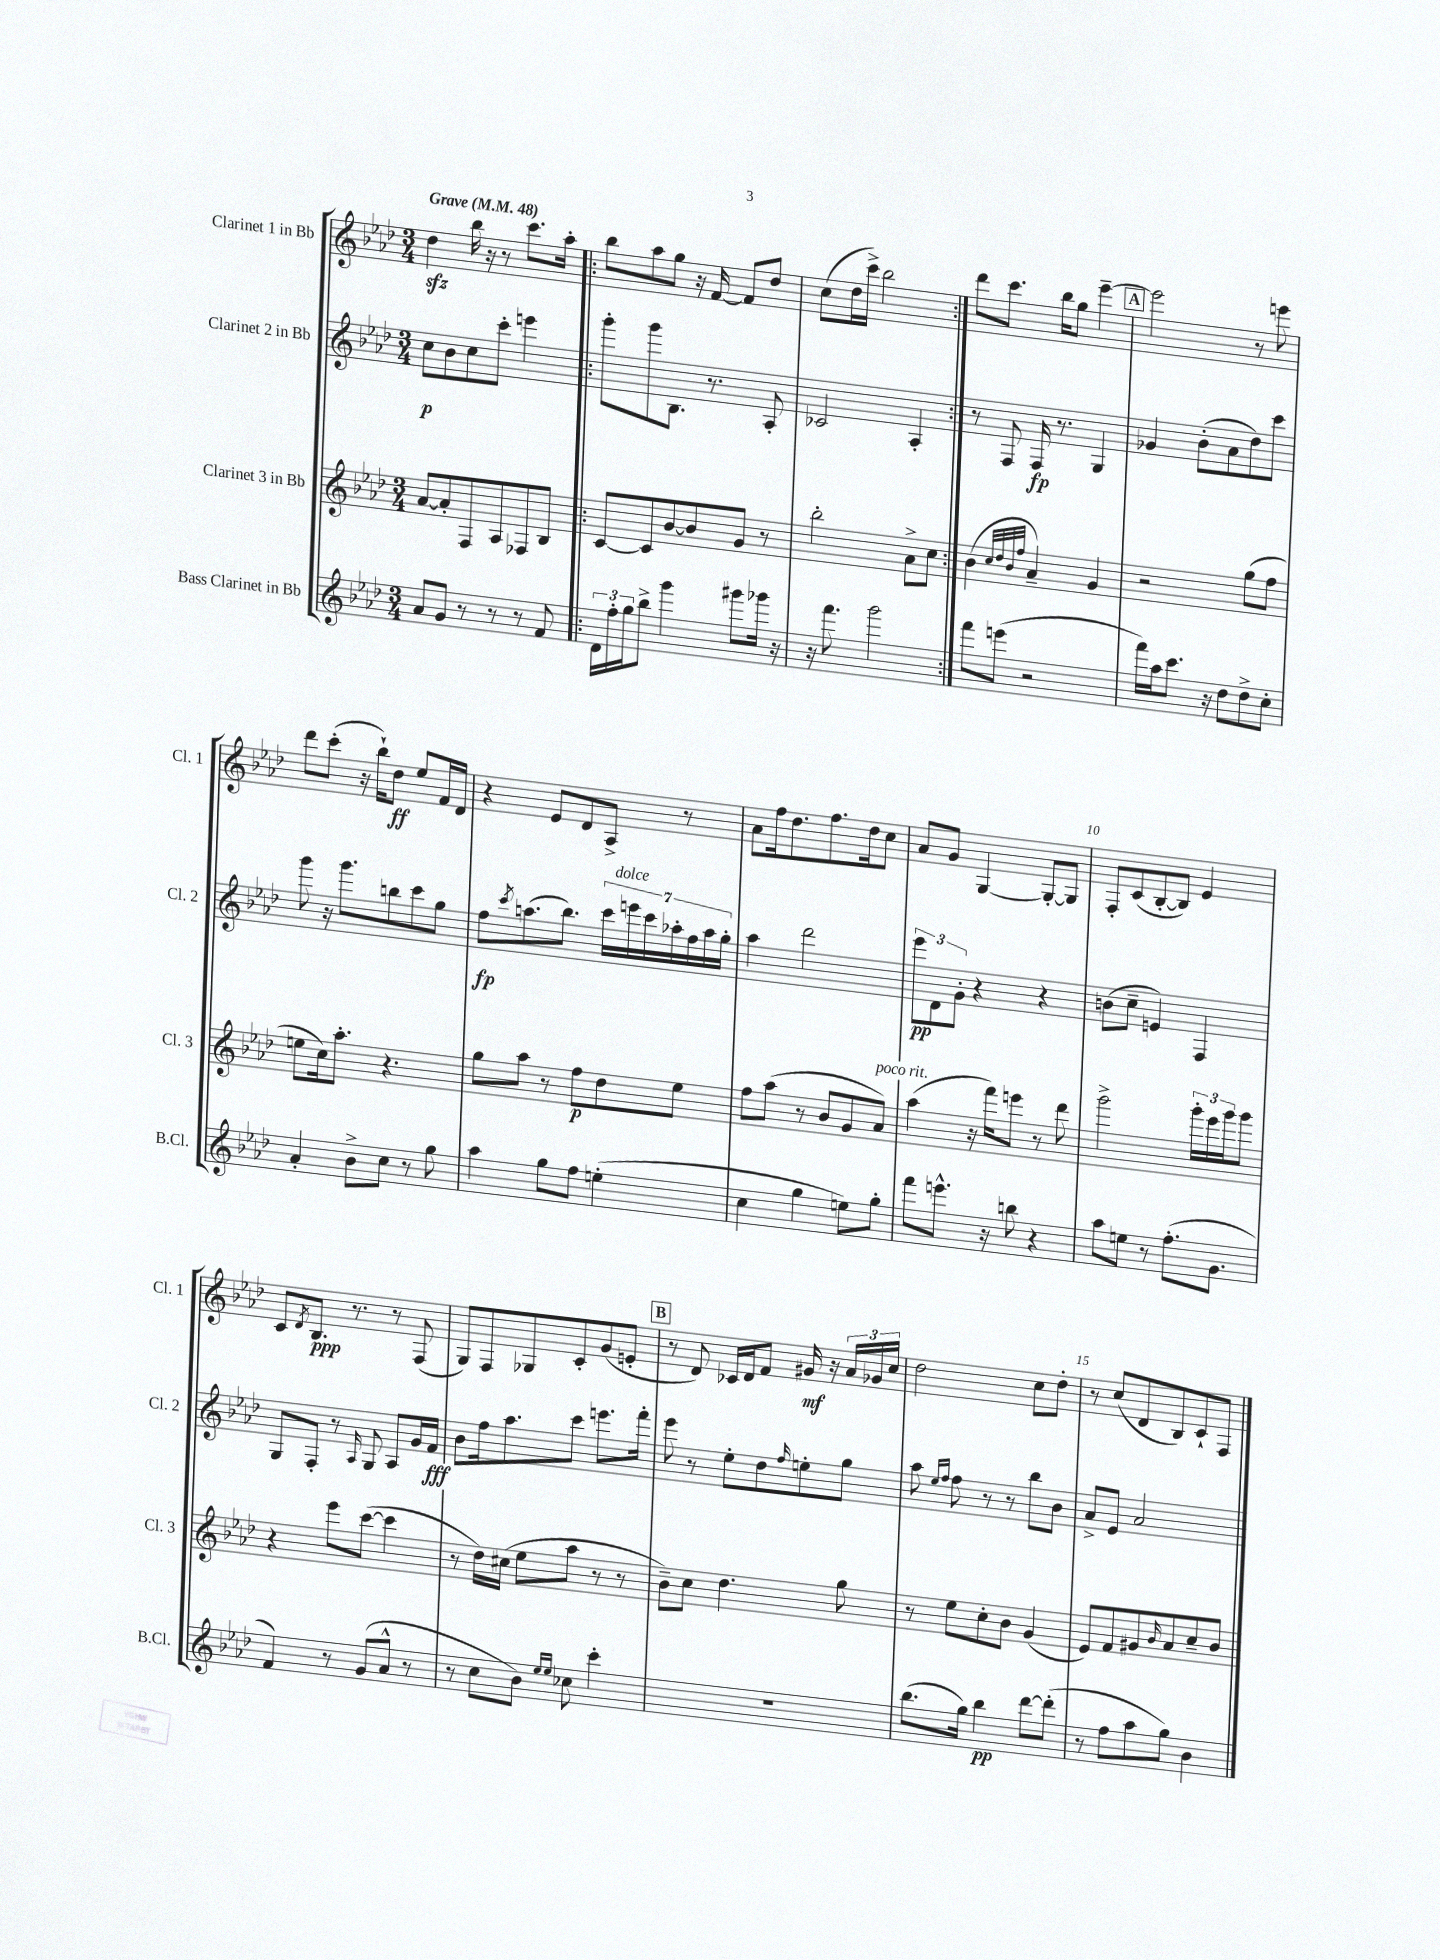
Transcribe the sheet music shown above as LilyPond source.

<<
\new StaffGroup <<
\new Staff = "s0" \with { instrumentName = "Clarinet 1 in Bb" shortInstrumentName = "Cl. 1" } {
    \clef treble \key aes \major \numericTimeSignature \time 3/4 \tempo "Grave" 4 = 48
    des''4\sfz bes''16 r16 r8 c'''8. aes''16-. |
    \repeat volta 2 { bes''8 aes''8 g''8 r16 f'16~ f'8 des''8 |
    c''8( des''16 c'''16->) bes''2 | }
    des'''8 c'''8. bes''16 g''8 ees'''4~-- |
    \mark \markup { \box "A" } ees'''2 r8 e'''8 |
    des'''8 c'''8-.( r16 bes''16-!) des''8\ff ees''8 f'16 des'16 |
    r4 ees'8 des'8 aes8-> r8 |
    aes'8 f''16 des''8. f''8. des''16 c''8 |
    aes'8 g'8 g4~ g8~-. g8 |
    f8-. c'8( bes8~-. bes8) ees'4 |
    c'8 \acciaccatura { des'8 } bes8.\ppp r8. r8 f8( |
    g8) f8 ges8 c'8-. g'8( e'8-. |
    \mark \markup { \box "B" } r8 des'8) ces'16 des'16 f'8 gis'16\mf r16 \tuplet 3/2 { aes'16 ges'16 c''16 } |
    des''2 c''8 des''8-. |
    r8 c''8( des'8 bes8) c'8-! f8 \bar "|." |
}
\new Staff = "s1" \with { instrumentName = "Clarinet 2 in Bb" shortInstrumentName = "Cl. 2" } {
    \clef treble \key aes \major \numericTimeSignature \time 3/4
    c''8\p bes'8 c''8 c'''8-. e'''4 |
    \repeat volta 2 { g'''8-. g'''8 bes8. r8. aes8-. |
    ces'2 aes4-. | }
    r8 f8 f16\fp r8. g4 |
    \mark \markup { \box "A" } ges'4 bes'8-.( aes'8 des''8) c'''8 |
    g'''8 r16 g'''8. b''8 c'''8 g''8 |
    f''8\fp \acciaccatura { c'''8 } a''8.( bes''8.) \tuplet 7/4 { c'''16 e'''16^\markup { \italic "dolce" } c'''16 aes''16-. f''16 aes''16 g''16-. } |
    aes''4 des'''2 |
    \tuplet 3/2 { ees'''8\pp des'8 g'8-. } r4 r4 |
    b'8( c''8-- e'4) f4 |
    g8 f8-. r8 \grace { aes16 } g8 aes8 g'16 f'16\fff |
    bes'8 f''16 aes''8. c'''8 e'''8. f'''16-. |
    \mark \markup { \box "B" } ees'''8 r8 ees''8-. des''8 \grace { f''16 } e''8-. g''8 |
    aes''8 \grace { ees''16 f''16 } f''8 r8 r8 bes''8 bes'8 |
    aes'8-> ees'8 aes'2 \bar "|." |
}
\new Staff = "s2" \with { instrumentName = "Clarinet 3 in Bb" shortInstrumentName = "Cl. 3" } {
    \clef treble \key aes \major \numericTimeSignature \time 3/4
    aes'8~ aes'8-. f8 aes8 fes8 bes8 |
    \repeat volta 2 { c'8~ c'8 bes'8~ bes'8 g'8 r8 |
    bes''2-. aes'8-> c''8 | }
    bes'4( \grace { c''32 des''32 bes'32 f''32 } aes'4--) g'4 |
    \mark \markup { \box "A" } r2 g''8( f''8 |
    e''8 c''16) aes''8.-. r4. |
    g''8 aes''8 r8 f''8\p des''8 ees''8 |
    f''8 aes''8( r8 bes'8 g'8 aes'8^\markup { \italic "poco rit." }) |
    aes''4( r16 f'''16) e'''8 r8 des'''8 |
    g'''2-> \tuplet 3/2 { g'''16-. ees'''16 g'''16 } g'''8 |
    r4 ees'''8 c'''8~( c'''4 |
    r8 des''16) cis''16( ees''8 aes''8 r8 r8 |
    \mark \markup { \box "B" } bes'8--) c''8 des''4. g''8 |
    r8 ees''8 c''8-. bes'8 g'4( |
    ees'8) f'8 gis'8 \grace { bes'16 } aes'8 c''8-- bes'8 \bar "|." |
}
\new Staff = "s3" \with { instrumentName = "Bass Clarinet in Bb" shortInstrumentName = "B.Cl." } {
    \clef treble \key aes \major \numericTimeSignature \time 3/4
    aes'8 g'8 r8 r8 r8 f'8 |
    \repeat volta 2 { \tuplet 3/2 { des'16 f''16-. g''16 } bes''8-> g'''4 gis'''8 ges'''16 r16 |
    r16 f'''8. g'''2 | }
    f'''8 e'''8( r2 |
    \mark \markup { \box "A" } f'''16) aes''16 c'''8. r16 des''8 des''8-> c''8-. |
    aes'4-. bes'8-> c''8 r8 g''8 |
    aes''4 g''8 f''8 e''4-.( |
    c''4 g''4 e''8) g''8-. |
    f'''8 e'''8.-^ r16 b''8 r4 |
    aes''8 e''8 r8 f''8.-.( g'8. |
    f'4) r8 g'8( aes'8-^ r8 |
    r8 c''8 bes'8) \grace { ees''16 ees''16 } ces''8 c'''4-. |
    \mark \markup { \box "B" } R2. |
    bes''8.( g''16) bes''4\pp des'''8~ des'''8-.( |
    r8 f''8 aes''8 g''8) bes'4 \bar "|." |
}
>>
>>
\layout { \context { \Score \override BarNumber.break-visibility = ##(#f #t #t) barNumberVisibility = #(every-nth-bar-number-visible 5) } }
